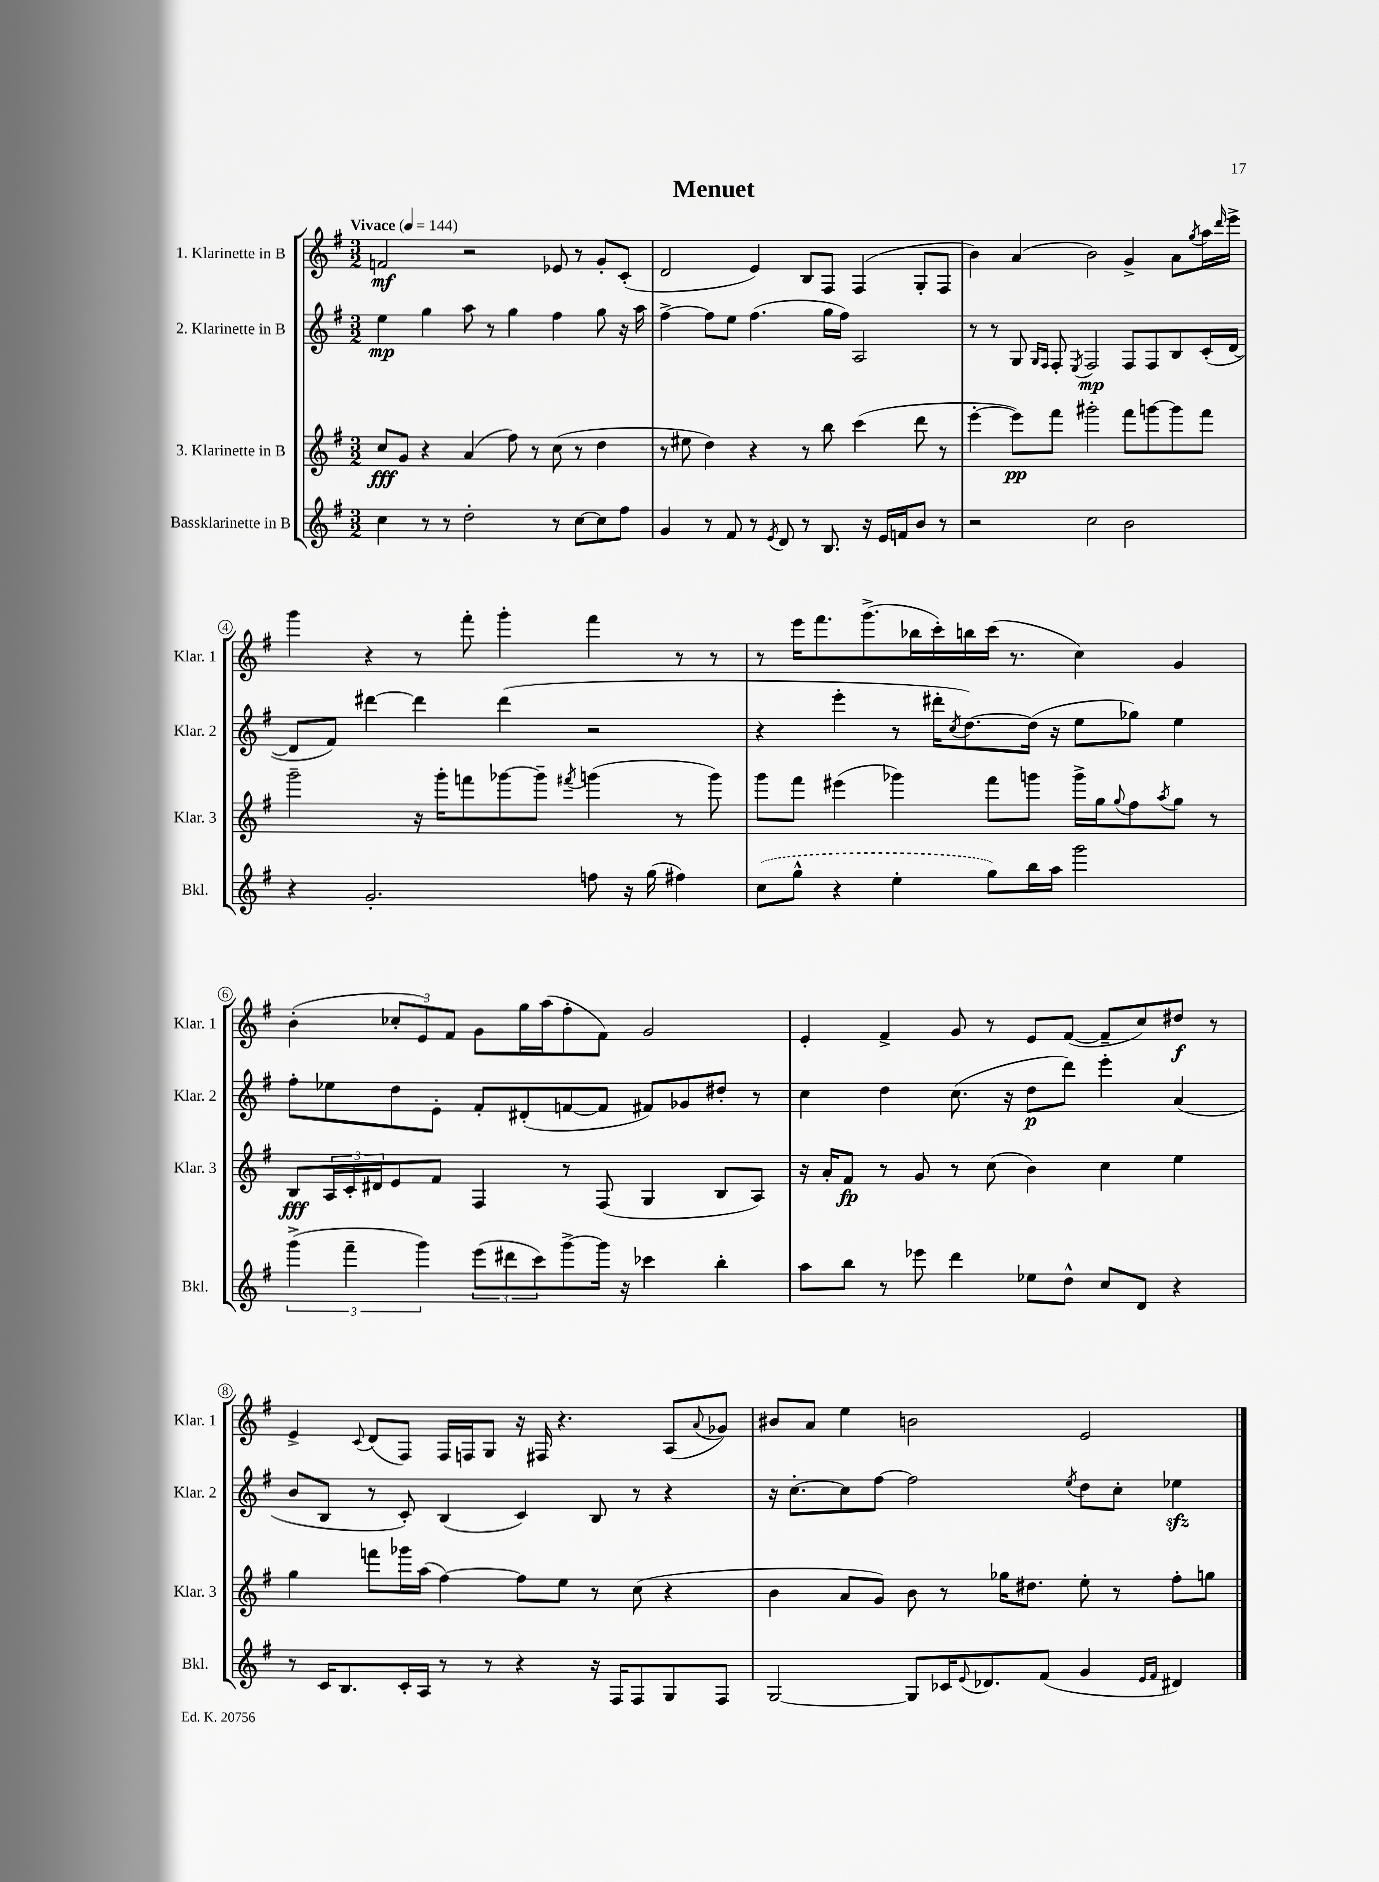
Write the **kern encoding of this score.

**kern	**kern	**dynam	**kern	**dynam	**kern	**dynam
*part4	*part3	*part3	*part2	*part2	*part1	*part1
*staff4	*staff3	*staff3	*staff2	*staff2	*staff1	*staff1
*I"Bassklarinette in B	*I"3. Klarinette in B	*	*I"2. Klarinette in B	*	*I"1. Klarinette in B	*
*I'Bkl.	*I'Klar. 3	*	*I'Klar. 2	*	*I'Klar. 1	*
*clefG2	*clefG2	*	*clefG2	*	*clefG2	*
*k[f#]	*k[f#]	*	*k[f#]	*	*k[f#]	*
*M3/2	*M3/2	*	*M3/2	*	*M3/2	*
*MM144	*MM144	*	*MM144	*	*MM144	*
=1	=1	=1	=1	=1	=1	=1
!	!	!	!	!	!LO:TX:a:B:t=Vivace	!
4cc\	8cc/L	fff	4ee\	mp	2fn/	mf
.	8g/J	.	.	.	.	.
8r	4r	.	4gg\	.	.	.
8r	.	.	.	.	.	.
2dd'\	(4a/	.	8aa\	.	2r	.
.	.	.	8r	.	.	.
.	8ff#\)	.	4gg\	.	.	.
.	8r	.	.	.	.	.
8r	(8cc\	.	4ff#\	.	8e-X/	.
[8cc\L	8r	.	.	.	8r	.
8cc\]	4dd\	.	8gg\	.	8g'/L	.
8ff#\J	.	.	16r	.	(8c'/J	.
.	.	.	16aa\	.	.	.
=2	=2	=2	=2	=2	=2	=2
4g/	8r	.	[4ff#^\	.	2d/	.
.	8ee#X\	.	.	.	.	.
8r	4dd\)	.	8ff#\L]	.	.	.
8f#/	.	.	8ee\J	.	.	.
8r	4r	.	(4.ff#\	.	4e/)	.
8qe/	.	.	.	.	.	.
8d/	.	.	.	.	.	.
8r	8r	.	.	.	8B/L	.
8.B/	8bb\	.	16gg\LL	.	8F#/J	.
.	.	.	16ff#\JJ)	.	.	.
.	(4ccc\	.	2A/	.	(4F#/	.
16r	.	.	.	.	.	.
16e/LL	.	.	.	.	.	.
16fn/J	.	.	.	.	.	.
8b/J	8ddd\	.	.	.	8G'/L	.
8r	8r	.	.	.	8F#/J	.
=3	=3	=3	=3	=3	=3	=3
2r	[4eee'\	.	8r	.	4b\)	.
.	.	.	8r	.	.	.
.	8eee\L])	pp	8G/	.	(4a/	.
.	.	.	16qqG/LL	.	.	.
.	.	.	16qqF#/JJ	.	.	.
.	8fff#\J	.	8F#'/	.	.	.
.	.	.	8qE/	.	.	.
2cc\	2ggg#X'\	.	2F#/	mp	2b\)	.
2b\	8fff#\L	.	8F#/L	.	4g^/	.
.	[8gggn\	.	8F#/	.	.	.
.	8ggg\]	.	8B/	.	8a\L	.
.	.	.	.	.	8qgg/	.
.	8fff#\J	.	(16c'/L	.	16aa\L	.
.	.	.	.	.	16qqddd/	.
.	.	.	[16d/JJ	.	16eee^\JJ	.
!!LO:LB:g=z
=4	=4	=4	=4	=4	=4	=4
4r	2ggg~\	.	8d/L]	.	4ggg\	.
.	.	.	8f#/J)	.	.	.
2.g'/	.	.	[4ddd#X\	.	4r	.
.	16r	.	4ddd#\]	.	8r	.
.	16ggg'\KL	.	.	.	.	.
.	8fffn\	.	.	.	8fff#'\	.
.	[8ggg-X\	.	(4ddd#\	.	4ggg'\	.
.	8ggg-~\J]	.	.	.	.	.
.	8qfff#X/	.	.	.	.	.
8ffn\	(4gggn\	.	2r	.	4fff#\	.
16r	.	.	.	.	.	.
(16gg\	.	.	.	.	.	.
4ff#X\)	8r	.	.	.	8r	.
.	8ggg\)	.	.	.	8r	.
=5	=5	=5	=5	=5	=5	=5
(8cc\L	8ggg\L	.	4r	.	8r	.
8gg^^\J	8fff#\J	.	.	.	16eee\KL	.
.	.	.	.	.	8.fff#\	.
4r	(4eee#X\	.	4eee'\	.	.	.
.	.	.	.	.	(8.ggg^\	.
4ee'\	4ggg-X\)	.	8r	.	.	.
.	.	.	.	.	16bb-X\L	.
.	.	.	16ddd#X'\KL	.	16ccc'\)	.
.	.	.	8qcc/	.	.	.
.	.	.	[8.dd\)	.	16bbn\	.
8gg\L)	8fff#\L	.	.	.	(16ccc\JJ	.
.	.	.	.	.	8.r	.
16bb\L	8gggn\J	.	(16dd\Jk]	.	.	.
16aa\JJ	.	.	16r	.	.	.
2ggg\	16ggg^\LL	.	8ee\L	.	4cc\)	.
.	16gg\J	.	.	.	.	.
.	8qqgg/	.	.	.	.	.
.	8ff#\	.	8gg-X\J)	.	.	.
.	8qaa/	.	.	.	.	.
.	8gg\J	.	4ee\	.	4g/	.
.	8r	.	.	.	.	.
!!LO:LB:g=z
=6	=6	=6	=6	=6	=6	=6
(6ggg^\	8B/L	fff	8ff#'\L	.	(4b'\	.
.	24A/L	.	8ee-X\	.	.	.
6fff#~\	24c'/	.	.	.	.	.
.	24d#X/J	.	.	.	.	.
.	8e/	.	8dd\	.	12cc-X'/L	.
6ggg\)	.	.	.	.	12e/)	.
.	8f#/J	.	8e'\J	.	.	.
.	.	.	.	.	12f#/J	.
(12eee\L	4F#/	.	8f#'/L	.	8g\L	.
12ddd#X\	.	.	.	.	.	.
.	.	.	(8d#X'/	.	16gg\L	.
12ccc\)	.	.	.	.	.	.
.	.	.	.	.	(16aa\J	.
[8ggg^\	8r	.	[8fn/	.	8ff#'\	.
16ggg\Jk]	(8F#/	.	8f/J]	.	8f#\J)	.
16r	.	.	.	.	.	.
4ccc-X\	4G/	.	8f#X/L)	.	2g/	.
.	.	.	8g-X/	.	.	.
4bb'\	8B/L	.	8dd#X'/J	.	.	.
.	8A/J)	.	8r	.	.	.
=7	=7	=7	=7	=7	=7	=7
8aa\L	16r	.	4cc\	.	4e'/	.
.	16a'/KL	.	.	.	.	.
8bb\J	8f#/J	fp	.	.	.	.
8r	8r	.	4dd\	.	4f#^/	.
8eee-X\	8g/	.	.	.	.	.
4ddd\	8r	.	(8.cc\	.	8g/	.
.	(8cc\	.	.	.	8r	.
.	.	.	16r	.	.	.
8ee-X\L	4b\)	.	8dd\L	p	8e/L	.
8dd^^\J	.	.	8ddd\J)	.	([8f#/J	.
8cc/L	4cc\	.	4eee'\	.	8f#~/L]	.
8d/J	.	.	.	.	8cc/)	.
4r	4ee\	.	(4a/	.	8dd#X/J	f
.	.	.	.	.	8r	.
!!LO:LB:g=z
=8	=8	=8	=8	=8	=8	=8
8r	4gg\	.	8b/L	.	4e^/	.
16c/KL	.	.	8B/J	.	.	.
8.B/	.	.	.	.	.	.
.	.	.	.	.	8qqc/	.
.	8fffn\L	.	8r	.	(8d/L	.
16c'/L	16ggg-X\L	.	8c'/)	.	8F#/J)	.
16A/JJ	(16aa\JJ	.	.	.	.	.
8r	[4ff#\)	.	(4B/	.	16F#/LL	.
.	.	.	.	.	16Fn/J	.
8r	.	.	.	.	8G/J	.
4r	8ff#\L]	.	4c/)	.	16r	.
.	.	.	.	.	16F#X/	.
.	8ee\J	.	.	.	4.r	.
16r	8r	.	8B/	.	.	.
16F#/KL	.	.	.	.	.	.
8F#/	(8cc\	.	8r	.	.	.
8G/	4r	.	4r	.	(8A/L	.
.	.	.	.	.	8qqa/	.
8F#/J	.	.	.	.	8g-X/J)	.
=9	=9	=9	=9	=9	=9	=9
[2G/	4b\	.	16r	.	8b#X/L	.
.	.	.	[8.cc'\L	.	.	.
.	.	.	.	.	8a/J	.
.	8a/L	.	8cc\]	.	4ee\	.
.	8g/J)	.	[8ff#\J	.	.	.
8G/L]	8b\	.	2ff#\]	.	2bn\	.
16c-X/K	8r	.	.	.	.	.
8qqe/	.	.	.	.	.	.
8.d-X/	.	.	.	.	.	.
.	16gg-X\KL	.	.	.	.	.
.	8.dd#X\J	.	.	.	.	.
(8f#/J	.	.	.	.	.	.
.	.	.	8qee/	.	.	.
4g/	8ee'\	.	8dd\L	.	2e/	.
.	8r	.	8cc'\J	.	.	.
16qqe/LL	.	.	.	.	.	.
16qqf#/JJ	.	.	.	.	.	.
4d#X/)	8ff#'\L	.	4ee-Xzz\	.	.	.
.	8ggn\J	.	.	.	.	.
==	==	==	==	==	==	==
*-	*-	*-	*-	*-	*-	*-
